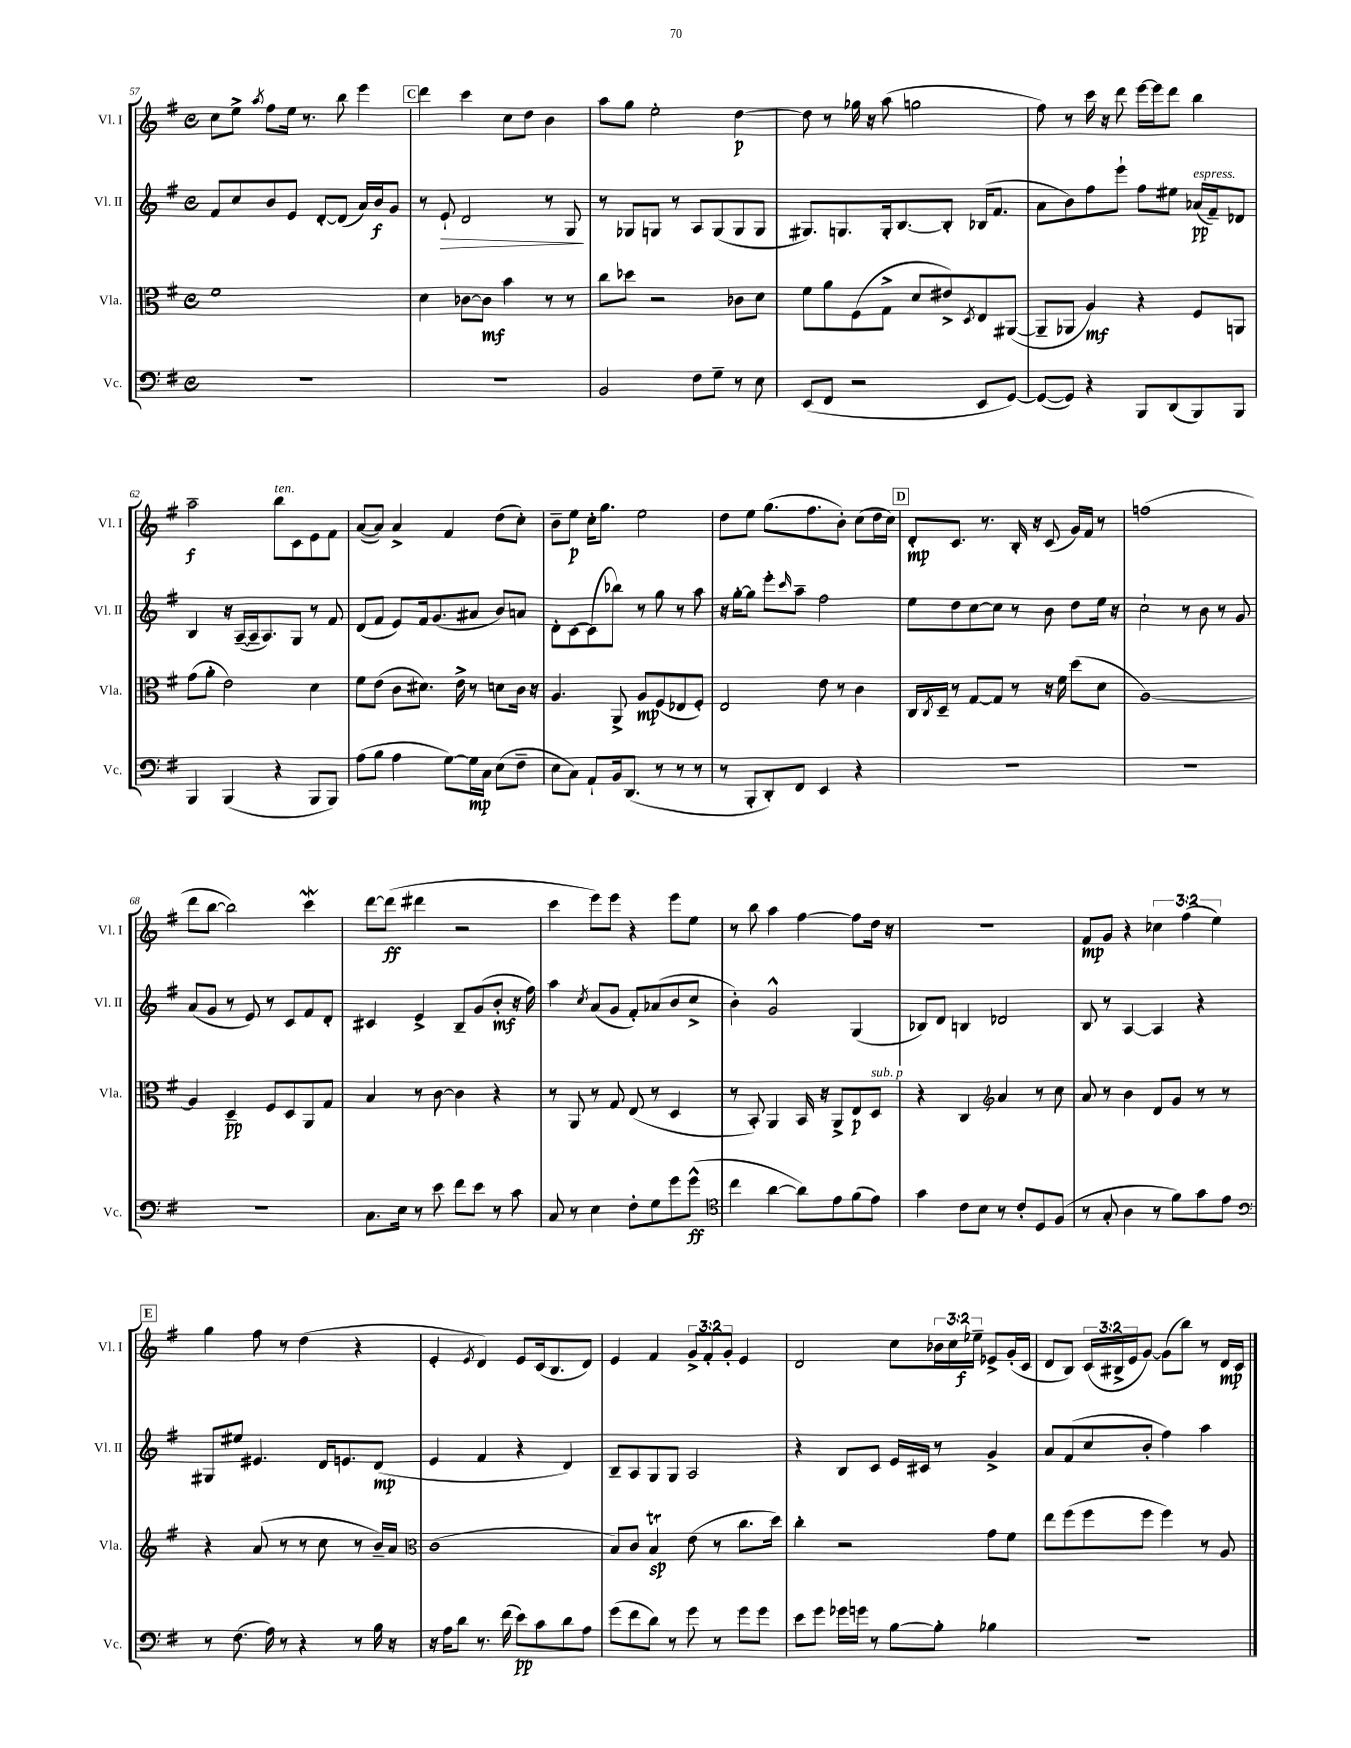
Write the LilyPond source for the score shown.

<<
\new StaffGroup <<
\new Staff = "s0" \with { instrumentName = "Vl. I" shortInstrumentName = "Vl. I" } {
    \clef treble \key g \major \defaultTimeSignature \time 4/4 \override Staff.TupletNumber.text = #tuplet-number::calc-fraction-text
    c''8 e''8-> \acciaccatura { a''8 } fis''8 e''16 r8. b''8 e'''4 |
    \mark \markup { \box "C" } d'''4 c'''4 c''8 d''8 b'4 |
    a''8 g''8 e''2-. d''4~\p |
    d''8 r8 ges''16 r16 a''8( g''2 |
    fis''8) r8 c'''16 r16 d'''8 e'''16~ e'''16 d'''8 b''4 |
    a''2--\f b''8^\markup { \italic "ten." } c'8 e'8 fis'8 |
    a'8~( a'8) a'4-> fis'4 d''8( c''8-.) |
    b'8-- e''8\p c''16-. g''8. e''2 |
    d''8 e''8 g''8.( fis''8. b'8-.) c''8( d''16 c''16) |
    \mark \markup { \box "D" } d'8-.\mp c'8. r8. b16-. r16 c'8( g'16) fis'16 r8 |
    f''1( |
    d'''8 b''8~ b''2) c'''4\mordent |
    d'''8~ d'''8\ff( dis'''4 r2 |
    c'''4 e'''8) e'''8 r4 e'''8 e''8 |
    r8 b''8 a''4 fis''4~ fis''8 d''16 r16 |
    R1 |
    fis'8\mp g'8 r4 \tuplet 3/2 { ces''4 fis''4( e''4) } |
    \mark \markup { \box "E" } g''4 fis''8 r8 d''4( r4 |
    e'4-. \acciaccatura { e'8 } d'4) e'8 c'16( b8. d'8) |
    e'4 fis'4 \tuplet 3/2 { g'8-> fis'8-. g'8-. } e'4 |
    d'2 c''8 \tuplet 3/2 { bes'16 c''16 ees''16--\f } ees'8-> g'16-.( c'16 |
    d'8 b8) \tuplet 3/2 { c'16( bis16-> e'16 } g'8~) g'8( b''8) r8 d'16\mp c'16 \bar "|." |
}
\new Staff = "s1" \with { instrumentName = "Vl. II" shortInstrumentName = "Vl. II" } {
    \clef treble \key g \major \defaultTimeSignature \time 4/4
    fis'8 c''8 b'8 e'8 d'8~-. d'8( a'16) b'16\f g'8 |
    \mark \markup { \box "C" } r8 e'8-!\> d'2 r8 g8\! |
    r8 ges8 g8 r8 a8 g8( g8 g8 |
    gis8.) g8. g16-. b8.~ b8-. bes16( fis'8. |
    a'8 b'8) fis''8 e'''8-! fis''8 eis''8 aes'16\pp^\markup { \italic "espress." }( fis'16--) des'8 |
    b4 r16 a16~--( a16-- a8.) g8 r8 fis'8 |
    d'8( fis'8 e'8) fis'16 g'8.( ais'8 b'8) a'8 |
    d'8-. c'8~ c'8( bes''8) r8 g''8 r8 a''8 |
    r16 g''16~-. g''8 e'''8-. \grace { c'''16 } a''8-- fis''2 |
    \mark \markup { \box "D" } e''8 d''8 c''8~ c''8 r8 b'8 d''8 e''16 r16 |
    c''2-! r8 b'8 r8 g'8 |
    a'8( g'8 r8 e'8) r8 c'8 fis'8 d'8-. |
    cis'4 e'4-> b8-- g'8( b'8-.\mf r16 fis''16) |
    a''4 \acciaccatura { c''8 } a'8( g'8 fis'8-.) aes'8( b'8 c''8-> |
    b'4-.) g'2-^ g4( |
    bes8) d'8 b4 des'2 |
    b8 r8 a4~ a4 r4 |
    \mark \markup { \box "E" } gis8 eis''8 eis'4. d'16 e'8. d'8\mp( |
    e'4 fis'4 r4 d'4) |
    b8-- a8 g8 g8 a2 |
    r4 b8 c'8 e'16 cis'16 r8 g'4-> |
    a'8 fis'8( c''8 b'8-. fis''4) a''4 \bar "|." |
}
\new Staff = "s2" \with { instrumentName = "Vla." shortInstrumentName = "Vla." } {
    \clef alto \key g \major \defaultTimeSignature \time 4/4
    fis'1 |
    \mark \markup { \box "C" } d'4 ces'8~ ces'8\mf b'4 r8 r8 |
    c''8 des''8 r2 ces'8 d'8 |
    fis'8 a'8 fis8( g8-> d'8 eis'8->) \acciaccatura { d8 } e8 ais,8~( |
    ais,8-- aes,8 a4\mf) r4 fis8 a,8 |
    g'8( a'8-. e'2) d'4 |
    fis'8 e'8( c'8 dis'8.) e'16-> r8 d'8 c'16 r16 |
    a4. a,8-> a8\mp fis8( ees8 fis8-.) |
    e2 e'8 r8 c'4 |
    \mark \markup { \box "D" } c16 \acciaccatura { c8 } d16-- r8 g8~ g8 r8 r16 fis'16 d''8( d'8 |
    a1~) |
    a4 d4--\pp fis8 d8 a,8 g8 |
    b4 r8 c'8~ c'4 r4 |
    r8 a,8 r8 g8 e8( r8 d4 |
    r8 b,8-.) a,4 b,16 r16 a,8-> e8\p d8^\markup { \italic "sub. p" } |
    r4 c4 \clef treble a'4 r8 c''8 |
    a'8 r8 b'4 d'8 g'8 r8 r8 |
    \mark \markup { \box "E" } r4 a'8( r8 r8 c''8 r8 b'16--) a'16 |
    \clef alto c'1( |
    b8) c'8 b4\trill\sp e'8( r8 c''8. d''16) |
    c''4-. r2 g'8 fis'8 |
    e''8 fis''8( fis''8 fis''8 fis''4) r8 a8 \bar "|." |
}
\new Staff = "s3" \with { instrumentName = "Vc." shortInstrumentName = "Vc." } {
    \clef bass \key g \major \defaultTimeSignature \time 4/4
    R1 |
    \mark \markup { \box "C" } R1 |
    b,2 fis8 g8-- r8 e8 |
    e,8( fis,8 r2 e,8 g,8~) |
    g,8~( g,8) r4 b,,8 d,8( b,,8) b,,8 |
    b,,4 b,,4( r4 b,,8 b,,8) |
    a8( b8 a4 g8~) g16\mp c16 e8( fis8-- |
    e8 c8) a,8-! b,16 d,8.( r8 r8 r8 |
    r8 b,,8-. d,8-.) fis,8 e,4 r4 |
    \mark \markup { \box "D" } R1 |
    R1 |
    R1 |
    c8. e16 r8 e'8 fis'8 e'8 r8 c'8 |
    c8 r8 e4 fis8-. g8 g'8 g'8-^\ff( |
    \clef tenor c''4 a'4~ a'8) e'8 fis'8( e'8) |
    g'4 c'8 b8 r8 c'8-. d8 fis8( |
    r8 g8-. a4 r8 fis'8) g'8 e'8 |
    \mark \markup { \box "E" } \clef bass r8 fis8.( a16) r8 r4 r8 b16 r16 |
    r16 a16 d'8 r8. fis'16( e'8\pp) c'8 d'8 a8 |
    g'8( fis'8 d'8) r8 g'8 r8 g'8 g'8 |
    e'8 g'8 ges'16 g'16 r8 b8~ b8-. bes4 |
    R1 \bar "|." |
}
>>
>>
\layout { \context { \Score currentBarNumber = #57 } }
